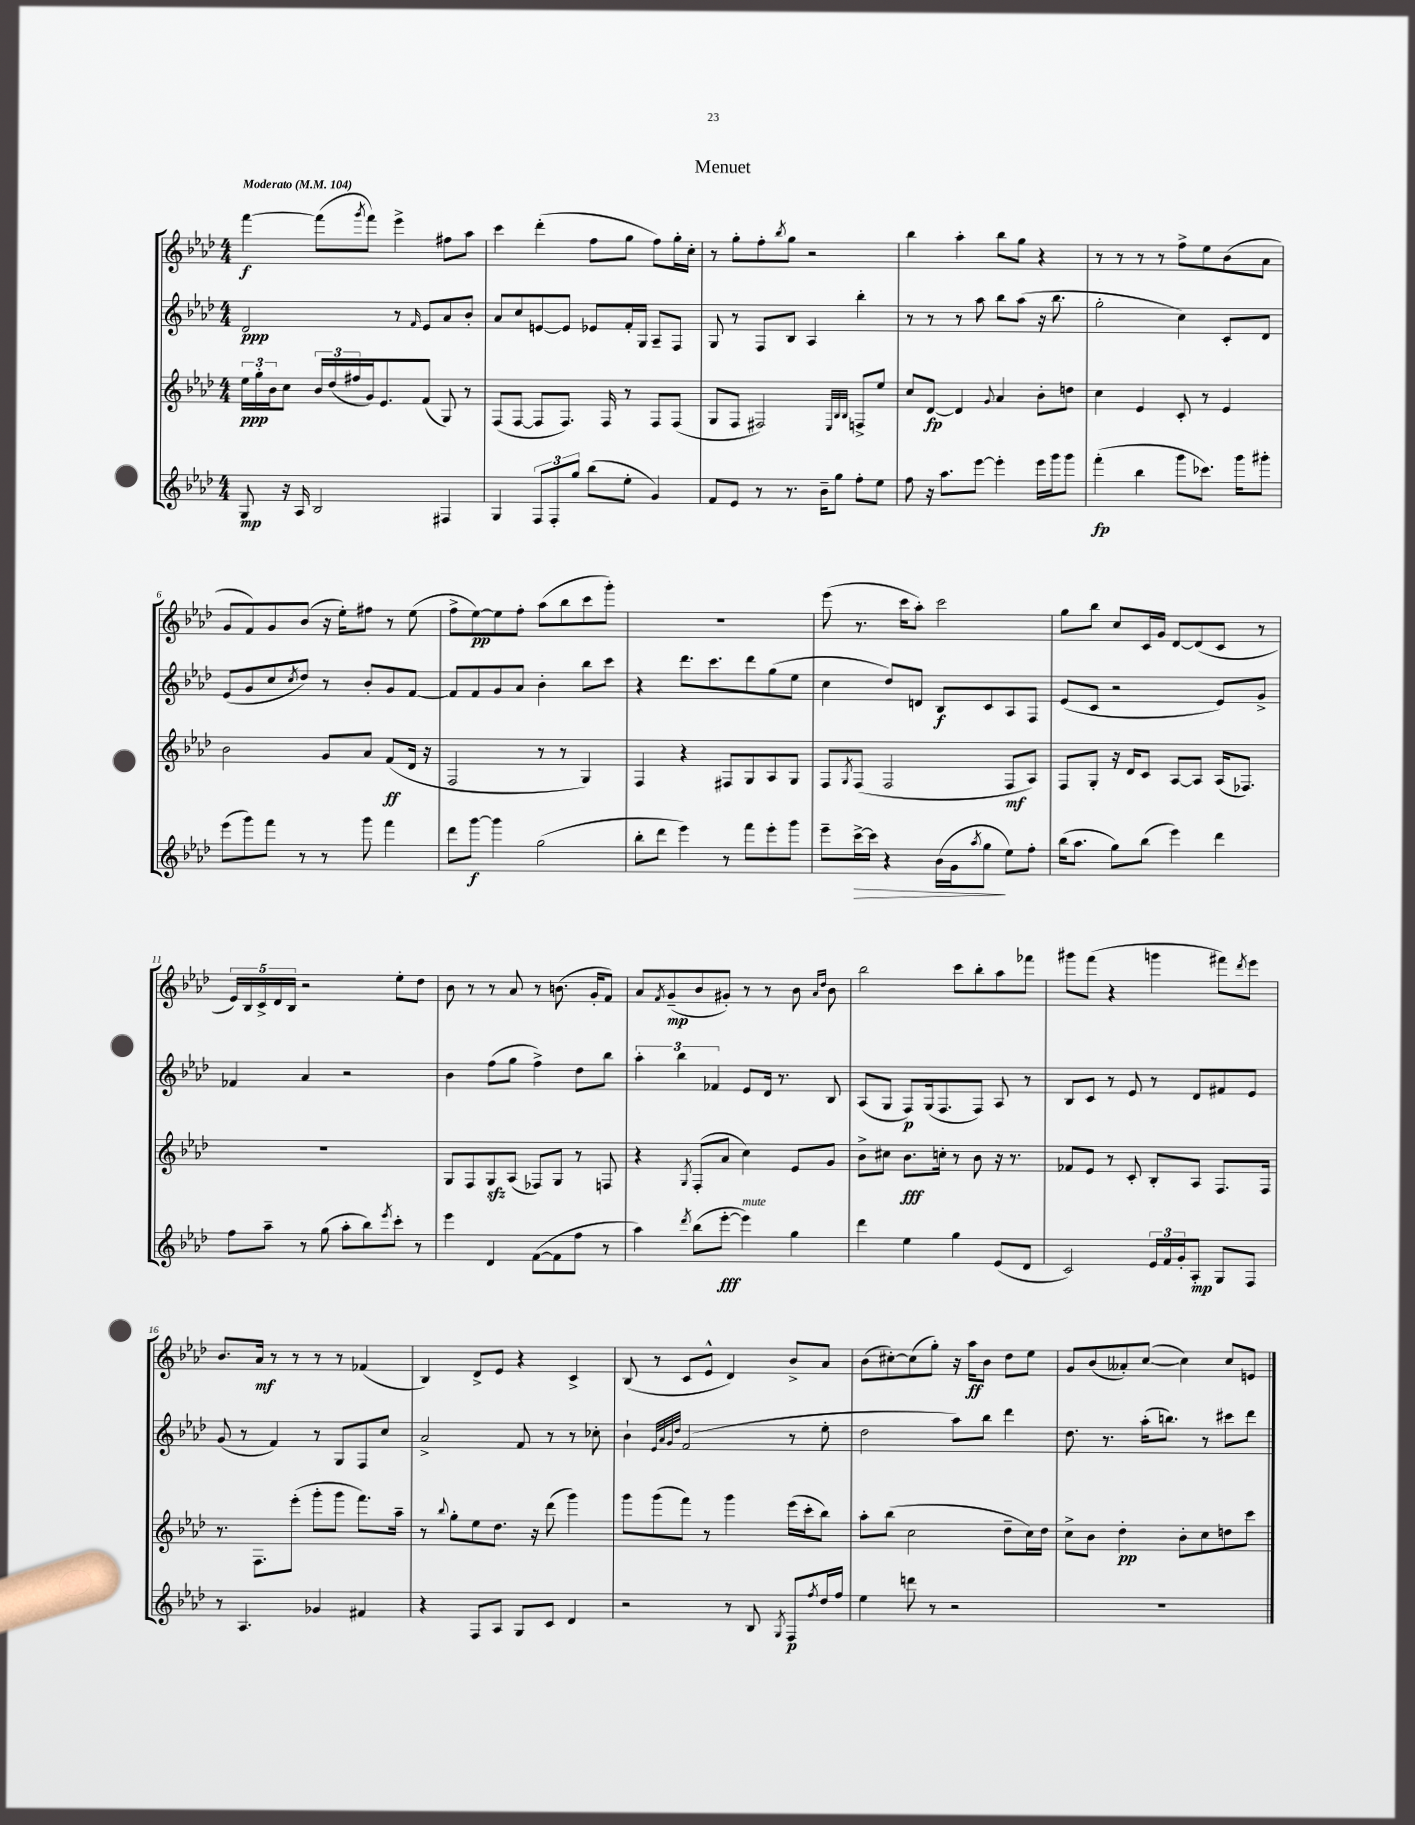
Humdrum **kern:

**kern	**kern	**kern	**kern
*staff4	*staff3	*staff2	*staff1
*clefG2	*clefG2	*clefG2	*clefG2
*k[b-e-a-d-]	*k[b-e-a-d-]	*k[b-e-a-d-]	*k[b-e-a-d-]
*M4/4	*M4/4	*M4/4	*M4/4
*MM104	*MM104	*MM104	*MM104
8G	24ee-	2d-	[4fff
.	24gg'	.	.
.	24b-	.	.
16r	8cc	.	.
16A-	.	.	.
2B-	24b-	.	(8fff]
.	(24dd-	.	.
.	24ff#	.	.
.	.	.	8qggg
.	16g)	.	8fff)
.	8.e-	.	.
.	.	8r	4eee-^
.	.	16qqf	.
.	(8f	8e-	.
4F#	8G)	8a-	8ff#
.	8r	8b-'	8aa-
=	=	=	=
4G	(8F	8a-	4ccc
.	[8F	8cc	.
12F	8F]	[8e	(4ddd-'
12F'	.	.	.
.	8.F)	8e]	.
12gg	.	.	.
(8bb-	.	8e-	8ff
.	16F	.	.
8ee-'	8r	16f'	8gg
.	.	16G	.
4g)	8F	8A-~	8ff)
.	(8F	8F	16gg'
.	.	.	16cc'
=	=	=	=
8f	8G	8G	8r
8e-	8F	8r	8gg'
8r	2F#)	8F	8ff'
.	.	.	8qbb-
8.r	.	8B-	8gg
.	.	4A-	2r
16b-~	.	.	.
8gg	.	.	.
.	32qqE-	.	.
.	32qqB-	.	.
.	32qqB-	.	.
8ff'	8F^	4bb-'	.
8ee-	8ee-	.	.
=	=	=	=
8ff	8cc	8r	4bb-
16r	[8d-	8r	.
8.aa-	.	.	.
.	4d-]	8r	4aa-'
[8eee-	.	8aa-	.
.	8qqg	.	.
4eee-']	4a-	8bb-	8bb-
.	.	(8aa-	8gg
16eee-	8b-'	16r	4r
16ggg	.	8.bb-	.
8ggg	8dd	.	.
=	=	=	=
(4fff'	4cc	2gg'	8r
.	.	.	8r
4bb-	4e-	.	8r
.	.	.	8r
8ggg	8c'	4cc)	8ff^
8.ccc-)	8r	.	8ee-
.	4e-	8c'	(8b-
16ggg	.	.	.
8ggg#'	.	8d-	8a-
=	=	=	=
(8eee-	2b-	(8e-	8g
8ggg)	.	8g	8f)
8fff	.	8cc	8g
.	.	8qcc	.
8r	.	8dd-)	(8b-
8r	8g	8r	16r
.	.	.	16ee-')
8ggg	8a-	8b-'	8ff#
4fff	(8f	8g	8r
.	16d-	[8f	(8ee-
.	16r	.	.
=	=	=	=
8ddd-	2F	8f]	8ff^
[8ggg	.	8f	[8ee-)
4ggg]	.	8g	8ee-]
.	.	8a-	8ff'
(2gg	8r	4b-'	(8aa-
.	8r	.	8bb-
.	4G)	8bb-	8ccc
.	.	8ccc	8ggg')
=	=	=	=
8bb-'	4F	4r	1r
8ddd-	.	.	.
4eee-)	4r	8.ddd-	.
.	.	8.ccc	.
8r	8F#	.	.
8fff	8G	8ddd-	.
8eee-'	8A-	(8gg	.
8ggg	8G	8ee-	.
=	=	=	=
8eee-~	8F	4cc	(8eee-
.	8qG	.	.
[16ccc^	(8F	.	8.r
16ccc]	.	.	.
4r	2F	8dd-)	.
.	.	.	16ccc
.	.	8d	8aa-')
(16b-	.	8B-	2ccc
16g	.	.	.
8qaa-	.	.	.
8gg	.	8c	.
8ee-)	8F	8A-	.
8ff'	8A-)	8F	.
=	=	=	=
(16bb-	8F	(8e-	8gg
8.aa-	.	.	.
.	8G'	8c	8bb-
8gg)	16r	2r	8cc
.	16d-	.	.
(8bb-	8c	.	16c
.	.	.	16g
4eee-)	[8A-	.	[8d-
.	8A-]	.	(8d-]
4ddd-	(16A-	8e-)	8c
.	8.F-)	.	.
.	.	8g^	8r
=	=	=	=
8ff	1r	4f-	20e-)
.	.	.	20B-
.	.	.	20c^
8aa-~	.	.	.
.	.	.	20d-
.	.	.	20B-
8r	.	4a-	2r
(8gg	.	.	.
8aa-'	.	2r	.
8bb-)	.	.	.
8qeee-	.	.	.
8ccc'	.	.	8ee-'
8r	.	.	8dd-
=	=	=	=
4eee-	8G	4b-	8b-
.	8F	.	8r
4d-	8G	(8ff	8r
.	(8A-	8gg	8a-
([8f	8F-)	4ff^)	8r
8f]	8G	.	(8.b
8ff	8r	8dd-	.
.	.	.	16g'
8r	8F	8bb-	8f)
=	=	=	=
4aa-)	4r	6aa-'	8a-
.	.	.	8qf
.	.	.	(8g~
.	.	6bb-	.
8qddd-	8qG	.	.
(8bb-	(8F'	.	8b-
.	.	6f-	.
[8eee-'	8a-	.	8g#')
4eee-])	4cc)	8e-	8r
.	.	16d-	8r
.	.	8.r	.
4gg	8e-	.	8b-
.	.	.	16qqa-
.	.	.	16qqdd-
.	8g	8B-	8b-
=	=	=	=
4ddd-	8b-^	(8A-	2bb-
.	8cc#	8G	.
4ee-	8.b-	8F)	.
.	.	(16G	.
.	16cc'	8.F	.
4gg	8r	.	8ccc
.	8b-	8F)	8bb-'
(8e-	16r	8A-	8aa-
.	8.r	.	.
8d-	.	8r	8fff-
=	=	=	=
2c)	8f-	8B-	8ggg#
.	8e-	8c	(8fff
.	8r	8r	4r
.	8c'	8e-	.
24e-	8B-'	8r	4ggg
24f	.	.	.
24g'	.	.	.
8A-'	8A-	8d-	.
8G	8.F	8f#	8fff#)
.	.	.	8qddd-
8F	.	8e-	8eee-
.	16F	.	.
=	=	=	=
8r	8.r	(8g	8.b-
4.A-	.	8r	.
.	8.F	.	16a-
.	.	4f)	8r
.	(8eee-'	.	8r
4g-	8ggg'	8r	8r
.	8ggg	8G	8r
4f#	8.fff)	8F	(4f-
.	.	8cc	.
.	16aa-~	.	.
=	=	=	=
4r	8r	2a-^	4B-)
.	8qqbb-	.	.
.	8gg'	.	.
8F	8ee-	.	8d-^
8A-	8.dd-	.	8e-
8G	.	8f	4r
.	16r	.	.
8c	(8ddd-	8r	.
4d-	4ggg)	8r	4c^
.	.	8cc-'	.
=	=	=	=
2r	8ggg	4b-`	(8B-
.	(8ggg	.	8r
.	.	32qqe-	.
.	.	32qqa-	.
.	.	32qqg	.
.	.	32qqdd-	.
.	8fff)	(2f	8c
.	8r	.	8e-^^
8r	4ggg	.	4d-)
8B-	.	.	.
8qG	.	.	.
8F	(16eee-	8r	8b-^
.	16ccc'	.	.
8qff	.	.	.
16dd-	8bb-)	8ee-'	8a-
16ff	.	.	.
=	=	=	=
4ee-	8aa-'	2dd-	(8b-
.	(8bb-	.	[8cc#')
8ddd	2cc	.	(8cc#]
8r	.	.	8gg')
2r	.	8aa-)	16r
.	.	.	16aa-
.	.	8bb-	8b-
.	8dd-~	4ddd-	8dd-
.	16cc)	.	8ee-
.	16dd-	.	.
=	=	=	=
1r	8cc^	8.dd-	8g
.	8b-	.	(8b-
.	.	8.r	.
.	4dd-'	.	8a--')
.	.	(16aa-'	([8cc
.	.	8.bb)	.
.	8b-'	.	4cc])
.	8cc	8r	.
.	8dd	8ccc#	8cc
.	8ccc	8ddd-	8e
==	==	==	==
*-	*-	*-	*-
